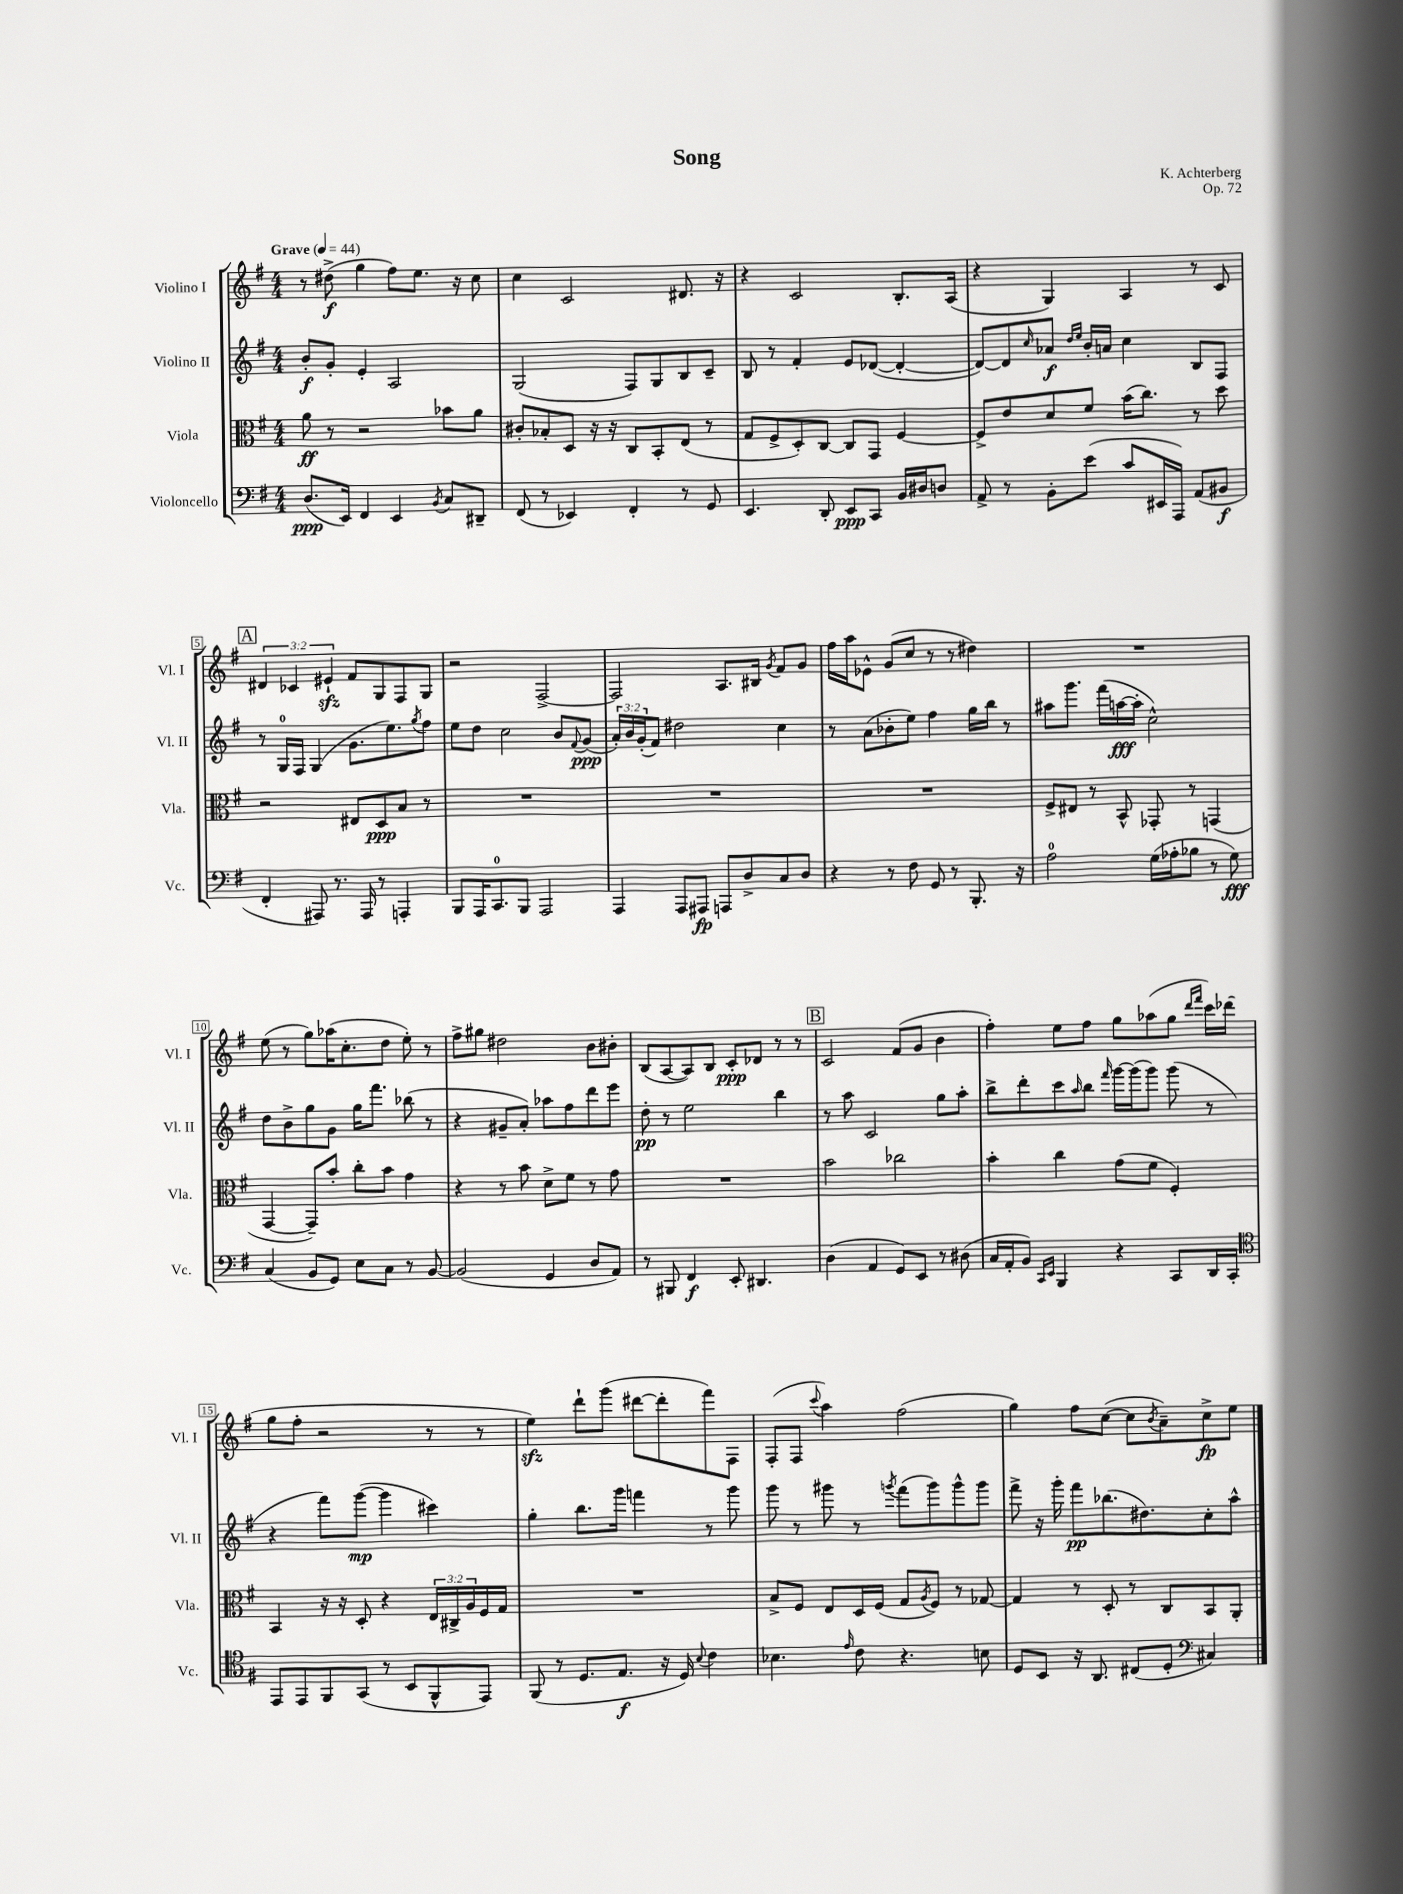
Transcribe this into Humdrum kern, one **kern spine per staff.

**kern	**kern	**kern	**kern
*staff4	*staff3	*staff2	*staff1
*clefF4	*clefC3	*clefG2	*clefG2
*k[f#]	*k[f#]	*k[f#]	*k[f#]
*M4/4	*M4/4	*M4/4	*M4/4
*MM44	*MM44	*MM44	*MM44
(8.D	8a	8b'	8r
.	8r	8g'	(8dd#^
16EE)	.	.	.
4FF#	2r	4e'	4gg
4EE	.	2A	8ff#)
.	.	.	8.ee
8qBB	.	.	.
8C	8b-	.	.
.	.	.	16r
8DD#~	8a	.	8cc
=	=	=	=
(8FF#	8c#'	(2G	4cc
8r	8B-'	.	.
4EE-)	8D	.	2c
.	16r	.	.
.	16r	.	.
4FF#'	8C	8F#)	.
.	8BB'	8G	.
8r	(8E	8B	8.d#
8GG	8r	8c~	.
.	.	.	16r
=	=	=	=
4.EE	8G	8B	4r
.	8F#^	8r	.
.	8D')	4f#'	2c
8DD'	[8C	.	.
8EE	8C]	8e	.
8CC	8GG	([8d-	.
16BB	[4F#	4d-'_	8.B'
16D#	.	.	.
8D	.	.	.
.	.	.	(16A
=	=	=	=
8AA^	8F#^]	8d-_)	4r
8r	8e	8d-]	.
.	.	16qqcc	.
8BB'	8d	8a-	4G)
.	.	16qqdd	.
.	.	16qqee	.
(8e	8f#	16b'	.
.	.	16a	.
8c	(16b	4cc	4A
.	8.cc)	.	.
16EE#	.	.	.
16AAA)	.	.	.
(8AA	8r	8B	8r
8BB#	8dd	8F#	8c
=	=	=	=
4FF#'	2r	8r	6d#
.	.	16G	.
.	.	.	6c-
.	.	16F#	.
8AAA#)	.	(4G	.
.	.	.	6e#`
8.r	.	.	.
.	8E#	8.g	8f#
16AAA#	.	.	.
8r	8D	.	8G
.	.	8.ee)	.
4AAA'	8B	.	8F#
.	.	8qgg	.
.	8r	8ff#	8G
=	=	=	=
8BBB	1r	8ee	2r
16AAA	.	8dd	.
8.CC	.	.	.
.	.	2cc	.
8BBB	.	.	.
2AAA	.	.	[2F#^
.	.	8b	.
.	.	8qqf#	.
.	.	(8g	.
=	=	=	=
4AAA	1r	24a')	2F#]
.	.	24b	.
.	.	(24g'	.
.	.	8f#)	.
8AAA	.	2dd#	.
8AAA#	.	.	.
8AAA	.	.	8.A
8D^	.	.	.
.	.	.	16B#
.	.	.	8qg
8C	.	4cc	8f#
8D	.	.	8g
=	=	=	=
4r	1r	8r	16ff#
.	.	.	16aa
.	.	(8a	8e-^^
8r	.	8b-'	(8g
8F#	.	8ee)	8cc
8GG	.	4ff#	8r
8r	.	.	8r
8.BBB'	.	16gg	4dd#)
.	.	16bb	.
.	.	8r	.
16r	.	.	.
=	=	=	=
2A	8F#^	8aa#	1r
.	8E#	8.ggg	.
.	8r	.	.
.	.	(16fff#	.
.	8BB^^	[16aa	.
.	.	16aa']	.
(16G	8GG-'	2cc^^)	.
16A-'	.	.	.
8B-	8r	.	.
8r	(4GG	.	.
8G)	.	.	.
=	=	=	=
(4C	[4GG	8dd	(8ee
.	.	8b^	8r
8BB	8GG~])	8gg	8gg)
8GG)	8b'	8g	(16aa-
.	.	.	8.cc'
8E	8cc'	16gg	.
.	.	8.fff#	.
8C	8b	.	8dd
8r	4g	(8bb-	8ee')
[8BB	.	8r	8r
=	=	=	=
(2BB]	4r	4r	8ff#^
.	.	.	8gg#
.	8r	8g#~	2dd#
.	8b	8a')	.
4GG	8d^	8aa-	.
.	8f#	8ff#	.
8D	8r	8ddd	8b
8AA)	8g	8eee	8b#'
=	=	=	=
8r	1r	8dd'	(8B
8BBB#	.	8r	[8A
4FF#	.	2ee	8A])
.	.	.	8B
8EE'	.	.	8c'
4.DD#	.	.	8d-
.	.	4bb	8r
.	.	.	8r
=	=	=	=
(4D	2b	8r	2c
.	.	8aa	.
4AA	.	2c	.
8GG)	2cc-	.	(8f#
8EE	.	.	8g
8r	.	8gg	4b
(8D#	.	8aa'	.
=	=	=	=
16C	4b'	8bb^	4ff#')
16AA'	.	.	.
8BB)	.	8ddd'	.
16qqCC	.	.	.
16qqEE	.	.	.
4BBB	4cc	8ccc	8ee
.	.	16qqaa	.
.	.	8bb	8ff#
.	.	16qqfff#	.
4r	(8g	[16ggg	8gg
.	.	(16ggg]	.
.	8f#	8ggg)	(8aa-
8CC	4F#')	(8ggg	8gg
.	.	.	16qqddd
.	.	.	16qqfff#
16DD	.	8r	16ccc)
16CC'	.	.	(16ddd-
=	=	=	=
*clefC4	*	*	*
8EE	4BB	4r	8gg
8EE	.	.	8ff#'
8FF#	16r	8fff#)	2r
.	16r	.	.
(8GG	8D'	([8ggg	.
8r	4r	4ggg]	.
8BB	.	.	.
8FF#^^	24E	4ccc#)	8r
.	24C#^	.	.
.	24A	.	.
8EE)	16F#	.	8r
.	16G	.	.
=	=	=	=
(8FF#	1r	4gg'	4ee)
8r	.	.	.
8.D	.	8.bb	8ddd`
.	.	.	(8ggg
8.E	.	16ggg	.
.	.	4fff	[8ddd#
16r	.	.	8ddd#']
16D)	.	.	.
8qqB	.	.	.
4c	.	8r	8fff#)
.	.	8ggg	8F#
=	=	=	=
4.B-	8B^	8ggg	(8F#'
.	8F#	8r	8F#
.	.	.	8qqccc
.	8E	8ggg#	4aa)
16qqe	.	.	.
8c	16D	8r	.
.	(16F#	.	.
.	.	8qggg	.
4.r	8G	(8fff#	(2ff#
.	8qA	.	.
.	8F#)	8ggg)	.
.	8r	8ggg^^	.
8B	[8G-	8ggg	.
=	=	=	=
8D	4G-]	8fff#^	4gg)
8BB	.	16r	.
.	.	16ggg'	.
16r	8r	8fff#	8ff#
8.AA	.	.	.
.	8D'	(8.bb-	([8cc
(8C#	8r	.	8cc]
.	.	8.dd#)	.
.	.	.	8qb
8D'	8C	.	8a~)
*clefF4	*	*	*
4C#)	8BB	8cc'	8cc^
.	8AA'	8aa^^	8ee
==	==	==	==
*-	*-	*-	*-
